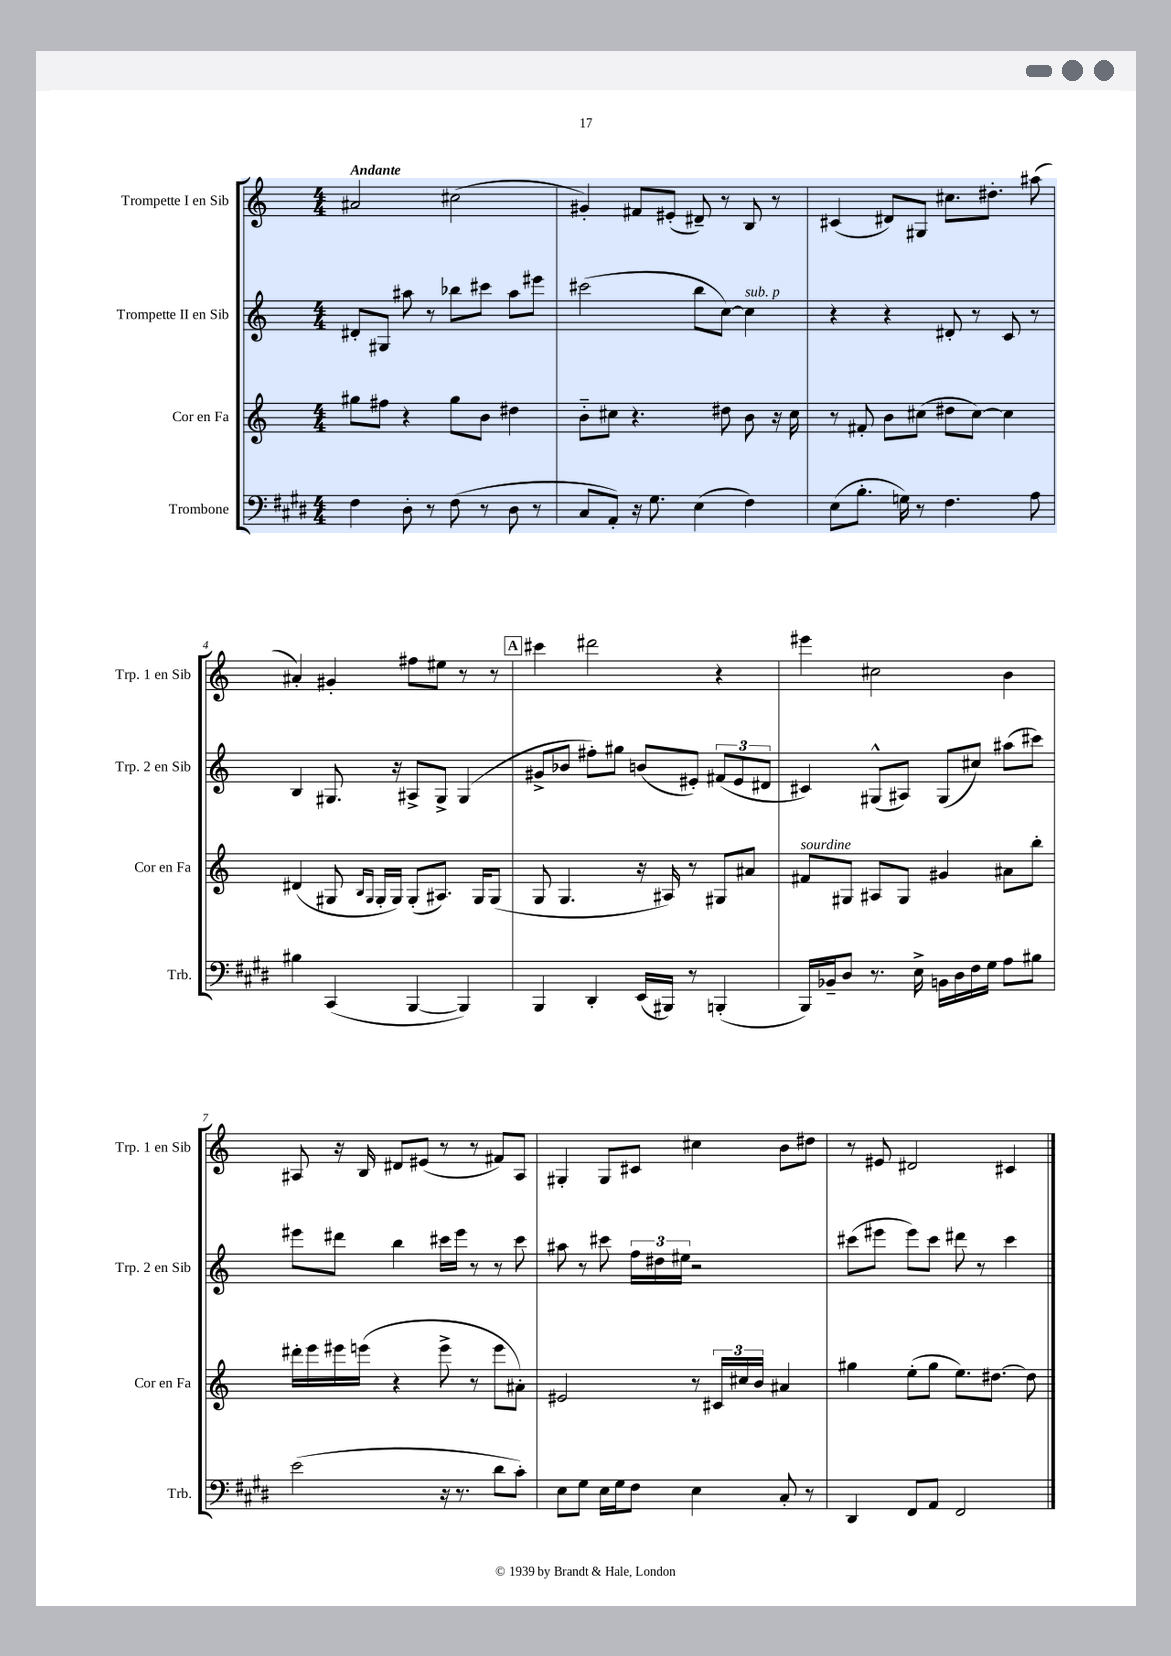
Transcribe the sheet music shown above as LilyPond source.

<<
\new StaffGroup <<
\new Staff = "s0" \with { instrumentName = "Trompette I en Sib" shortInstrumentName = "Trp. 1 en Sib" } {
    \clef treble \key c \major \numericTimeSignature \time 4/4 \tempo "Andante"
    \autoBeamOff ais'2 cis''2( |
    gis'4-.) fis'8[ eis'8]-.( dis'8--) r8 b8 r8 |
    cis'4( dis'8[) gis8] cis''8.[ dis''8.]-. ais''8( |
    ais'4-.) gis'4-. fis''8[ eis''8] r8 r8 |
    \mark \markup { \box "A" } cis'''4 dis'''2 r4 |
    eis'''4 cis''2 b'4 |
    ais8 r16 b16 dis'8[ eis'8]( r8 r8 fis'8[) ais8] |
    gis4-. gis8[ cis'8] cis''4 b'8[ dis''8] |
    r8 eis'8 dis'2 cis'4 \bar "|." |
}
\new Staff = "s1" \with { instrumentName = "Trompette II en Sib" shortInstrumentName = "Trp. 2 en Sib" } {
    \clef treble \key c \major \numericTimeSignature \time 4/4
    \autoBeamOff dis'8[-. gis8] ais''8 r8 bes''8[ cis'''8] ais''8[ eis'''8] |
    cis'''2( b''8[ c''8]~) c''4^\markup { \italic "sub. p" } |
    r4 r4 dis'8-. r8 c'8 r8 |
    b4 gis8. r16 ais8[-> gis8]-> gis4( |
    \mark \markup { \box "A" } gis'8[-> bes'8] fis''8[-.) gis''8] b'8[( eis'8]-.) \tuplet 3/2 { fis'8[( eis'8 dis'8] } |
    cis'4) gis8[-^( ais8]) gis8[( cis''8]) ais''8[( cis'''8]) |
    eis'''8[ dis'''8] b''4 cis'''16[ eis'''16] r8 r8 cis'''8 |
    ais''8 r8 cis'''8 \tuplet 3/2 { f''16[ dis''16 eis''16] } r2 |
    cis'''8[( eis'''8] eis'''8[) cis'''8] dis'''8 r8 cis'''4 \bar "|." |
}
\new Staff = "s2" \with { instrumentName = "Cor en Fa" shortInstrumentName = "Cor en Fa" } {
    \clef treble \key c \major \numericTimeSignature \time 4/4
    \autoBeamOff gis''8[ fis''8] r4 gis''8[ b'8] dis''4 |
    b'8[-_ cis''8] r4. dis''8 b'8 r16 cis''16 |
    r8 fis'8-. b'8[ cis''8]( dis''8[ cis''8]~) cis''4 |
    dis'4( gis8 \grace { b16[ gis16] } gis16[-. gis16]) gis8[-.( ais8.]) gis16[ gis8]( |
    \mark \markup { \box "A" } g8 g4. r16 ais16) r8 gis8[ ais'8] |
    fis'8[^\markup { \italic "sourdine" } gis8] ais8[ gis8] gis'4 ais'8[ b''8]-. |
    dis'''16[-. e'''16 eis'''16 e'''16]( r4 e'''8-> r8 e'''8[ ais'8]-.) |
    eis'2 r8 \tuplet 3/2 { cis'16[ cis''16 b'16] } ais'4 |
    gis''4 e''8[-.( gis''8] e''8.[) dis''8.]~ dis''8 \bar "|." |
}
\new Staff = "s3" \with { instrumentName = "Trombone" shortInstrumentName = "Trb." } {
    \clef bass \key e \major \numericTimeSignature \time 4/4
    \autoBeamOff fis4 dis8-. r8 fis8( r8 dis8 r8 |
    cis8[ a,8]-.) r16 gis8. e4( fis4) |
    e8[( b8.]-. g16) r8 fis4. a8 |
    bis4 cis,4( b,,4~ b,,4) |
    \mark \markup { \box "A" } b,,4 dis,4-. e,16[( bis,,16]) r8 b,,4-.( |
    b,,16[) bes,16-- dis8] r8. e16-> b,16[ dis16 fis16 gis16] a8[ bis8] |
    e'2( r16 r8. dis'8[ cis'8]-.) |
    e8[ gis8] e16[ gis16 fis8] e4 cis8-. r8 |
    dis,4 fis,8[ a,8] fis,2 \bar "|." |
}
>>
>>
